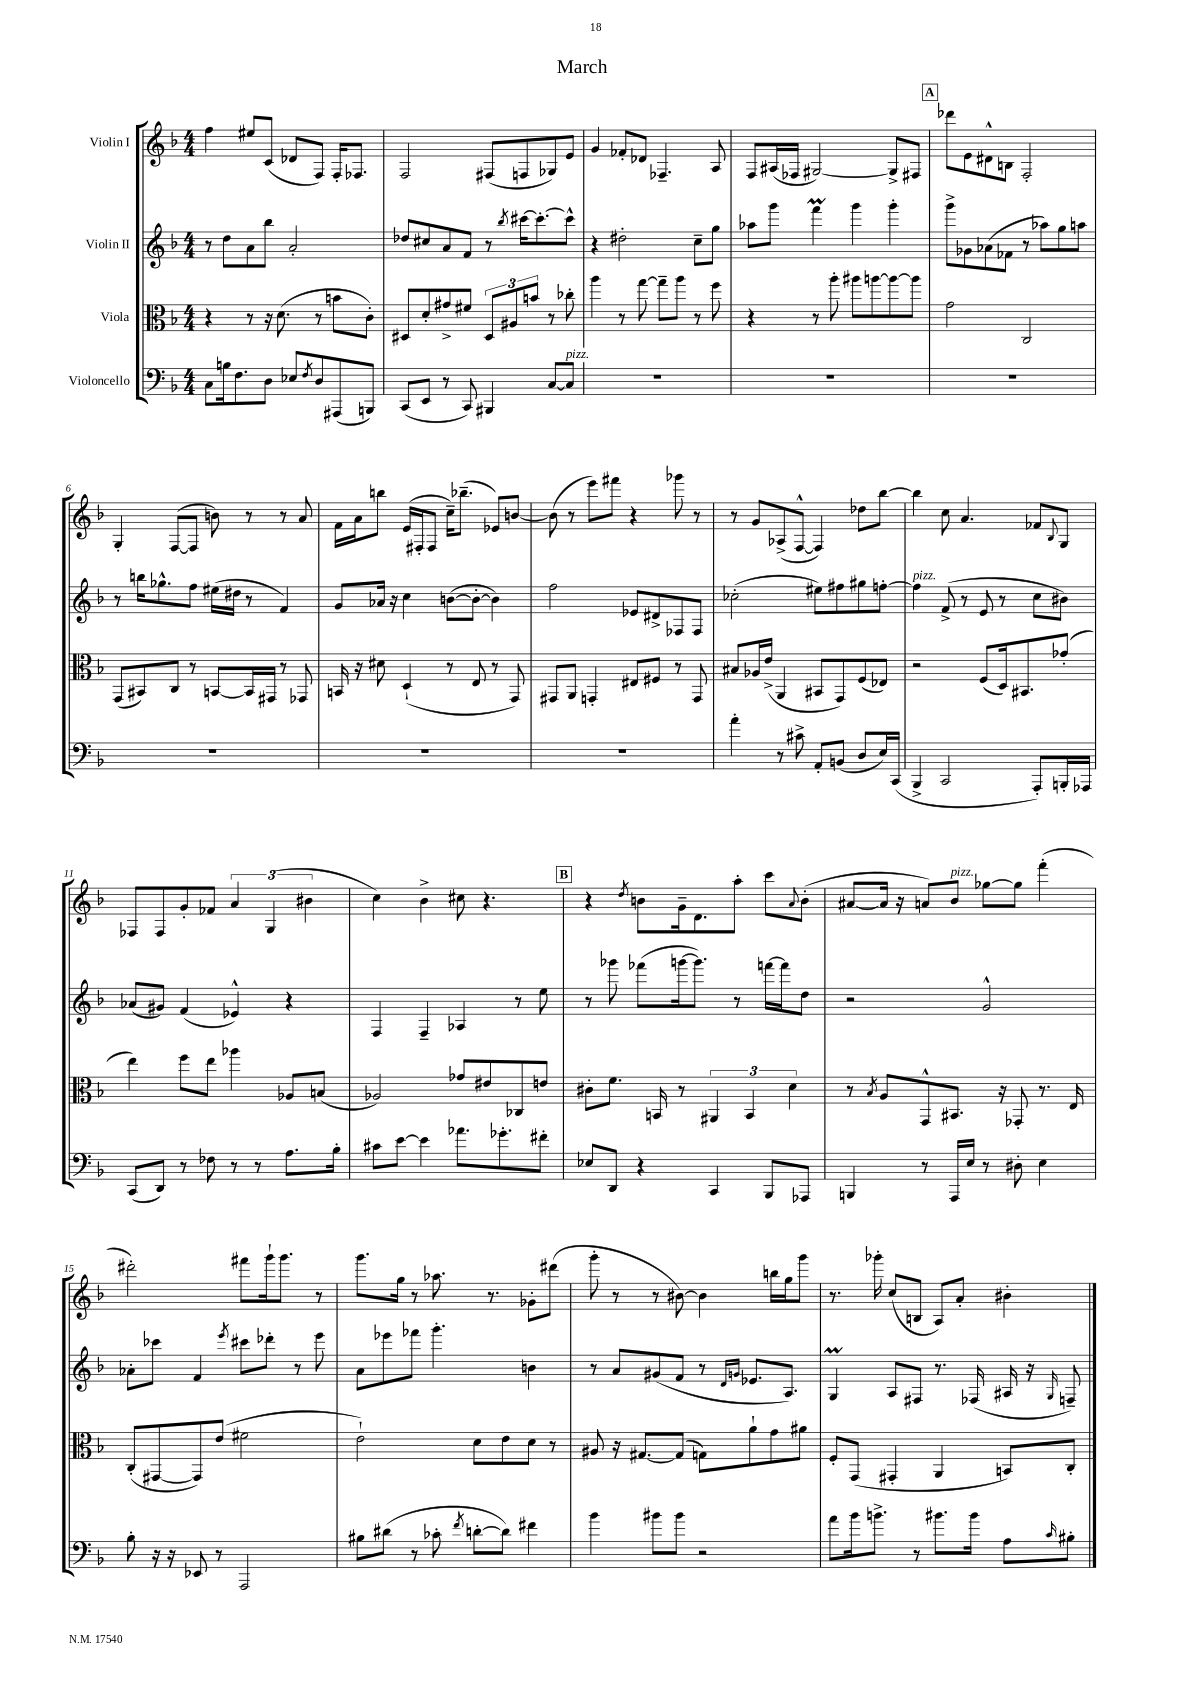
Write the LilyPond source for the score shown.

\header { title = "March" }
<<
\new StaffGroup <<
\new Staff = "s0" \with { instrumentName = "Violin I" } {
    \clef treble \key f \major \numericTimeSignature \time 4/4
    f''4 eis''8 c'8( des'8 f8) f16-. fes8. |
    f2 fis8( f8 ges8) e'8 |
    g'4 fes'8-. des'8 fes4.-- a8 |
    f8 ais16( fes16 gis2~) gis8-> fis8 |
    \mark \markup { \box "A" } des'''8 e'8 dis'8-^ b8 f2-. |
    g4-. f8~( f8 b'8) r8 r8 a'8 |
    f'16 a'16 b''8 e'16( fis16-. fis8 c''16--) bes''8.--( ees'8) b'8~ |
    b'8( r8 e'''8) fis'''8 r4 ges'''8 r8 |
    r8 g'8 aes8->( f8~-^ f4) des''8 bes''8~ |
    bes''4 c''8 a'4. fes'8 \appoggiatura { bes8 } g8 |
    fes8 fes8 g'8-. fes'8 \tuplet 3/2 { a'4 g4( bis'4 } |
    c''4) bes'4-> cis''8 r4. |
    \mark \markup { \box "B" } r4 \acciaccatura { d''8 } b'8 g'16-- d'8. a''8-. c'''8 \appoggiatura { a'8 } b'8-.( |
    ais'8~ ais'16 r16 a'8) bes'8^\markup { \italic "pizz." } ges''8~ ges''8 f'''4-.( |
    dis'''2-.) fis'''8 g'''16-! g'''8. r8 |
    g'''8. g''16 r8 aes''8. r8. ges'8-. dis'''8( |
    g'''8-. r8 r8 bis'8~) bis'4 b''16 g''16 g'''8 |
    r8. ges'''16-. c''8( b8 a8) a'8-. bis'4-. \bar "|." |
}
\new Staff = "s1" \with { instrumentName = "Violin II" } {
    \clef treble \key f \major \numericTimeSignature \time 4/4
    r8 d''8 a'8 bes''8 a'2-. |
    des''8 cis''8 a'8 f'8 r8 \acciaccatura { bes''8 } cis'''16~ cis'''8.~-. cis'''8-^ |
    r4 dis''2-. c''8-- g''8 |
    aes''8 g'''8 f'''4\prall g'''4 g'''4-. |
    \mark \markup { \box "A" } g'''8-> ges'8 aes'8( fes'8 r8 aes''8) g''8 a''8 |
    r8 b''16 ges''8.-^ f''8 eis''16( dis''16 r8 f'4) |
    g'8 aes'16 r16 c''4 b'8~( b'8~-. b'4) |
    f''2 ees'8 dis'8-> fes8 fes8 |
    ces''2-.( eis''8) fis''8 gis''8 f''8~-. |
    f''4^\markup { \italic "pizz." } f'8->( r8 e'8 r8 c''8 bis'8) |
    aes'8( gis'8) f'4( ees'4-^) r4 |
    f4 f4-- aes4 r8 e''8 |
    \mark \markup { \box "B" } r8 ges'''8 fes'''8( g'''16~ g'''8.) r8 f'''16~ f'''16 d''8 |
    r2 g'2-^ |
    aes'8-. ces'''8 f'4 \acciaccatura { e'''8 } cis'''8 des'''8-. r8 e'''8 |
    a'8 ees'''8 fes'''8 g'''4.-. b'4 |
    r8 a'8 gis'8( f'8 r8 \grace { d'16 g'16 } ees'8. a8.) |
    g4\prall a8 fis8 r8. fes16( ais16 r16 \grace { g16 } f8--) \bar "|." |
}
\new Staff = "s2" \with { instrumentName = "Viola" } {
    \clef alto \key f \major \numericTimeSignature \time 4/4
    r4 r8 r16 d'8.( r8 b'8 c'8-.) |
    dis8 d'8-. gis'8-> fis'8 \tuplet 3/2 { dis8 ais8 b'8 } r8 ces''8-. |
    a''4 r8 g''8~ g''8-- a''8 r8 f''8 |
    r4 r8 a''8-. ais''8 a''8~ a''8~ a''8 |
    \mark \markup { \box "A" } g'2 c2 |
    g,8( bis,8) c8 r8 b,8~ b,16 gis,16 r8 ges,8 |
    b,16 r16 dis'8 d4-!( r8 e8 r8 g,8) |
    gis,8 a,8 g,4-. eis8 fis8 r8 g,8 |
    bis8 aes16 e'16->( a,4 bis,8 g,8) f8( ees8) |
    r2 f8( d16) bis,8. ges'8-.( |
    e''4) f''8 e''8 aes''4 aes8 b8( |
    aes2) ges'8 eis'8 ces8 e'8 |
    \mark \markup { \box "B" } cis'8-. f'8. b,16 r8 \tuplet 3/2 { ais,4 b,4 d'4 } |
    r8 \acciaccatura { bes8 } a8 g,8-^ bis,8. r16 ges,8-. r8. e16 |
    c8-.( gis,8~ gis,8) e'8( fis'2 |
    e'2-!) d'8 e'8 d'8 r8 |
    ais8 r16 gis8.~ gis8( g8) a'8-! g'8 ais'8 |
    f8-. g,8( gis,4-. a,4 b,8) c8-. \bar "|." |
}
\new Staff = "s3" \with { instrumentName = "Violoncello" } {
    \clef bass \key f \major \numericTimeSignature \time 4/4
    c8 b16 f8. d8 ees8 \acciaccatura { f8 } d8 ais,,8( b,,8) |
    c,8( e,8 r8 c,8) bis,,4 c8~ c8^\markup { \italic "pizz." } |
    R1 |
    R1 |
    \mark \markup { \box "A" } R1 |
    R1 |
    R1 |
    R1 |
    a'4-. r8 cis'8-> a,8-. b,8( d8 e16) c,16( |
    bes,,4-> c,2 a,,8-.) b,,16-. aes,,16 |
    c,8( d,8) r8 fes8 r8 r8 a8. bes16-. |
    cis'8 e'8~ e'4 aes'8. ges'8.-. fis'8-. |
    \mark \markup { \box "B" } ees8 d,8 r4 c,4 bes,,8 aes,,8 |
    b,,4 r8 a,,16 e16 r8 dis8-. e4 |
    bes8-. r16 r16 ees,8 r8 a,,2 |
    bis8 dis'8( r8 ces'8-. \acciaccatura { f'8 } d'8~-. d'8) fis'4 |
    bes'4 bis'8 bis'8 r2 |
    a'8 bes'16 b'8.-> r8 bis'8. bis'16 a8 \grace { c'16 } bis8-. \bar "|." |
}
>>
>>
